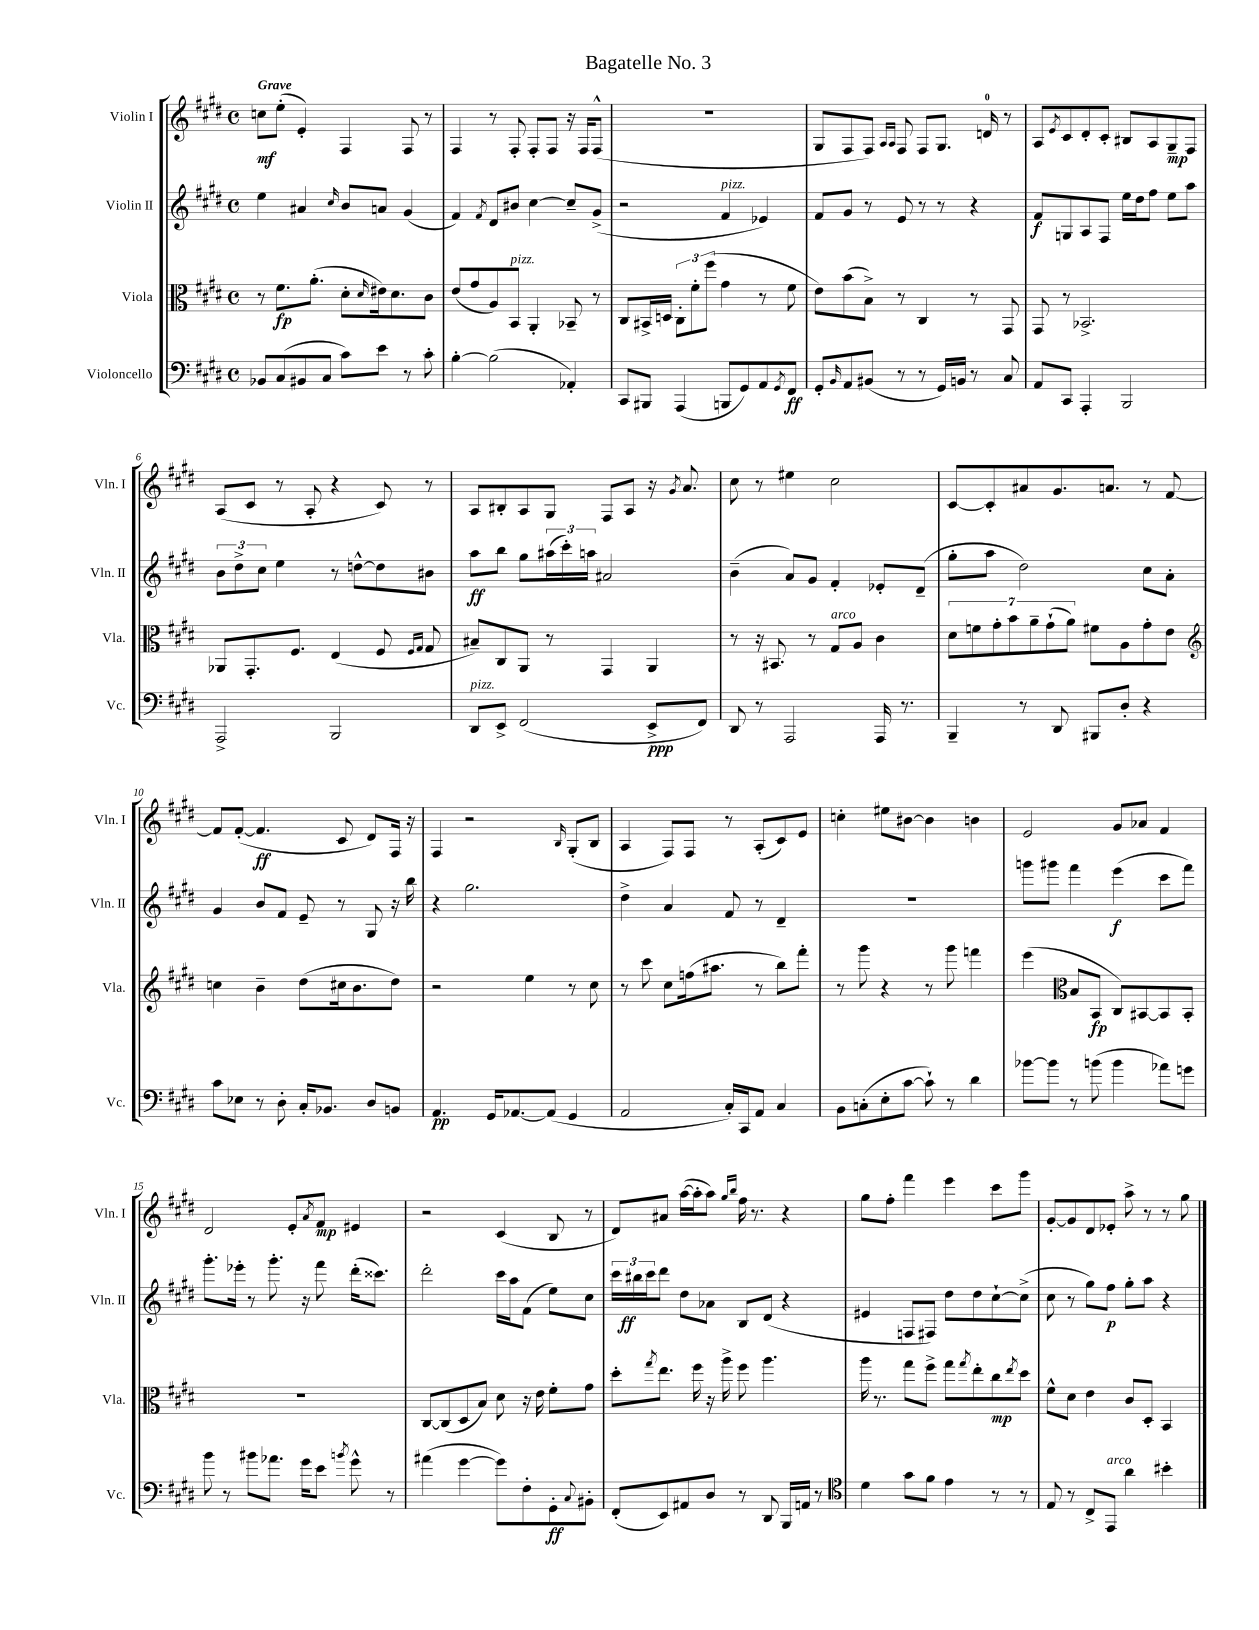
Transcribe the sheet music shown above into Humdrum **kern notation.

**kern	**kern	**kern	**kern
*staff4	*staff3	*staff2	*staff1
*clefF4	*clefC3	*clefG2	*clefG2
*k[f#c#g#d#]	*k[f#c#g#d#]	*k[f#c#g#d#]	*k[f#c#g#d#]
*M4/4	*M4/4	*M4/4	*M4/4
*met(c)	*met(c)	*met(c)	*met(c)
8BB-/L	8r	4ee\	8cc\L
(8C#/	8.f#\L	.	(8ee'\J
8BB#/	.	4a#/	4e'/)
.	(8.a'\J	.	.
8C#/J	.	.	.
.	.	16qqcc#/	.
8c#\L)	8d#'\L	8b/L	4F#/
.	16qqd#/	.	.
8e\J	16e#\k)	8a/J	.
.	8.d#\	.	.
8r	.	(4g#/	8F#/
8c#'\	8c#\J	.	8r
=	=	=	=
[4B'\	(8e/L	4f#/)	4F#/
.	8g#/	.	.
.	.	8qf#/	.
(2B\]	8A/)	8d#/L	8r
.	8BB/J	8b#/J	8F#'/
.	4AA'/	[4cc#\	8F#'/L
.	.	.	8F#/J
4AA-'/)	8BB-~/	8cc#~/]L	16r
.	.	.	16F#/LK
.	8r	(8g#^/J	(8F#^^/J
=	=	=	=
8CC#/L	8C#/L	2r	1r
8BBB#/J	16BB#^/L	.	.
.	16D/JJ	.	.
(4AAA/	12C#'\L	.	.
.	12f#'\	.	.
.	(12ff#\J	.	.
8BBB/L	4g#\	4f#/	.
8GG#/)	.	.	.
8AA/	8r	4e-/)	.
8qGG#/	.	.	.
8FF#/J	8f#\	.	.
=	=	=	=
8GG#'/L	8e\L)	8f#/L	8G#/L
16qqBB/	.	.	.
8AA/	(8b\	8g#/J	8F#/
(8BB#/J	8B^\J)	8r	8F#/J)
.	.	.	16qqA/LL
.	.	.	16qqA/JJ
8r	8r	8e/	8F#/
8r	4C#/	8r	8F#/L
16GG#/LL)	.	8r	8.G#/J
16BB/JJ	.	.	.
8r	8r	4r	.
.	.	.	16d/
8C#/	8GG#/	.	8r
=	=	=	=
8AA/L	8GG#/	8f#/L	8A/L
.	.	.	8qe/
8CC#/J	8r	8G/	8c#/
4AAA'/	2.BB-^/	8A/	8d#'/
.	.	8F#/J	8c#'/J
2BBB/	.	16ee\LL	8B#/L
.	.	16dd#\J	.
.	.	8ff#\J	8A/
.	.	8ee\L	8G#~/
.	.	8aa\J	8F#/J
=	=	=	=
2AAA^/	8AA-/L	12b\L	(8A/L
.	.	12dd#^\	.
.	8.GG#'/	.	8c#/J
.	.	12cc#\J	.
.	.	4ee\	8r
.	8.F#/J	.	.
.	.	.	8A'/
2BBB/	(4E/	8r	4r
.	.	[8dd^^\L	.
.	8F#/	8dd\]	8c#/)
.	16qqF#/LL	.	.
.	16qqG#/JJ	.	.
.	8G#/	8b#\J	8r
=	=	=	=
8DD#/L	8B#~/L)	8aa\L	8A/L
8EE^/J	8C#/	8bb\J	8B#'/
(2FF#/	8AA/J	8gg#\L	8A/
.	8r	(24aa#\L	8G#/J
.	.	24ccc#'\)	.
.	.	24aa\JJ	.
.	4GG#/	2a#/	8F#/L
.	.	.	8A/J
8EE^/L	4AA/	.	16r
.	.	.	8qg#/
.	.	.	8.a/
8FF#/J)	.	.	.
=	=	=	=
8DD#/	8r	(4b~\	8cc#\
8r	16r	.	8r
.	8.BB#/	.	.
2AAA/	.	8a/L)	4ee#\
.	8r	8g#/J	.
.	8G#/L	4f#'/	2cc#\
.	8A/J	.	.
16AAA/	4c#\	8e-'/L	.
8.r	.	.	.
.	.	(8d#~/J	.
=	=	=	=
4BBB~/	14d#\L	8gg#'\L	[8c#/L
.	14f\	.	.
.	.	8aa\J	8c#'/]
.	14g#'\	.	.
.	14b\	.	.
8r	.	2dd#\)	8a#/
.	14a~\	.	.
.	(14g#`\	.	.
8DD#/	.	.	8.g#/
.	14a\J)	.	.
8BBB#/L	8f#\L	.	.
.	.	.	8.a/J
8D#'/J	8A\	.	.
4r	8g#'\	8cc#\L	8r
.	8e\J	8a'\J	[8f#/
=	=	=	=
*	*clefG2	*	*
8c#\L	4cc\	4g#/	8f#/]L
8E-\J	.	.	([8f#'/J
8r	4b~\	8b/L	4.f#/]
8D#'\	.	8f#/J	.
16C#'/LK	(8dd#\L	8e~/	.
8.BB-/J	.	.	.
.	16cc#\k	8r	8c#/
.	8.b\	.	.
8D#/L	.	8G#/	8d#/L)
8BB/J	8dd#\J)	16r	16F#/Jk
.	.	16bb\	16r
=	=	=	=
4.AA/	2r	4r	4F#/
.	.	2.gg#\	2r
16GG#/LK	.	.	.
[8.AA-/	.	.	.
.	4ee\	.	.
(8AA-/]J	.	.	.
.	.	.	16qqB/
4GG#/	8r	.	(8G#'/L
.	8cc#\	.	8B/J
=	=	=	=
2AA/	8r	4dd#^\	4A/
.	8ccc#\	.	.
.	8cc#\L	4a/	8F#/L)
.	(16ff\k	.	8F#/J
.	8.aa#\J	.	.
16C#'/LL)	.	8f#/	8r
16CC#/J	.	.	.
8AA/J	8r	8r	(8A'/L
4C#/	8bb\L)	4d#~/	8c#/)
.	8fff#'\J	.	8e/J
=	=	=	=
8BB\L	8r	1r	4cc'\
(8C'\	8ggg#\	.	.
8E'\	4r	.	8ee#\L
[8c#\J	.	.	[8b#\J
8c#`\])	8r	.	4b#\]
8r	8ggg#\	.	.
4d#\	4fff\	.	4b\
=	=	=	=
[8b-\L	(4eee\	8ggg\L	2e/
8b-\]J	.	8ggg#\J	.
*	*clefC3	*	*
8r	8B/L	4fff#\	.
(8b\	8BB/J	.	.
4b\	8C#/L)	(4eee\	8g#/L
.	[8BB#/	.	8a-/J
8a-\L)	8BB#/]	8ccc#\L	4f#/
8g\J	8BB#'/J	8fff#\J)	.
=	=	=	=
8b\	1r	8.ggg#'\L	2d#/
8r	.	.	.
.	.	16eee-'\Jk	.
8b#\L	.	8r	.
8.a-\J	.	8.ggg#'\	.
.	.	.	8e'/L
16g#\LK	.	16r	.
.	.	.	8qa/
8e\J	.	8fff#\	8f#/J
8qb/	.	.	.
8g#^^\	.	(16ddd#'\LK	4e#/
.	.	8.ccc##\J)	.
8r	.	.	.
=	=	=	=
(4a#\	[8C#/L	2ddd#'\	2r
.	(8C#/]	.	.
[4g#\	8D#/	.	.
.	8B/J)	.	.
8g#\]L)	8d#\	16ccc#\LL	(4c#/
.	.	16aa\J	.
8F#'\	16r	(8f#\J	.
.	16e\	.	.
8GG#'\	8f#'\L	8ee\L)	8B/
8qqC#/	.	.	.
8BB#'\J	8g#\J	8cc#\J	8r
=	=	=	=
(8FF#'/L	8dd#'\L	24ccc#\LL	8d#/L)
.	.	24bb#\	.
.	.	24ccc#\J	.
.	8qgg#/	.	.
8EE/)	8.ee\J	8ddd#\J	8a#/J
8AA#/	.	8dd#\L	([16aa\LL
.	16ff#\	.	16aa'\]J
8D#/J	16r	8a-\J	8aa\J)
.	16aa^\	.	.
.	.	.	16qqgg#/LL
.	.	.	16qqbb/JJ
8r	8ff#\	8B/L	16ff#\
.	.	.	8.r
8DD#/	4.aa\	(8d#/J	.
16BBB/LL	.	4r	4r
16AA/JJ	.	.	.
8r	.	.	.
=	=	=	=
*clefC4	*	*	*
4d#\	16aa\	4e#/	8gg#\L
.	8.r	.	.
.	.	.	8ff#'\J
8g#\L	8gg#\L	8F/L	4fff#\
8f#\J	8ff#^\J	8F#/J)	.
4e\	8gg#\L	8dd#\L	4eee\
.	8qgg#/	.	.
.	8ee'\	8dd#\	.
8r	8cc#\	[8cc#`\	8ccc#\L
.	8qee/	.	.
8r	8dd#\J	(8cc#^\]J	8ggg#\J
=	=	=	=
8E/	8f#^^\L	8cc#\	[8g#'/L
8r	8d#\J	8r	8g#/]
8C#^/L	4e\	8gg#\L)	8d#/
8EE/J	.	8ff#\J	8e-'/J
4a\	8c#/L	8gg#'\L	8aa^\
.	8D#'/J	8aa\J	8r
4b#'\	4BB/	4r	8r
.	.	.	8gg#\
==	==	==	==
*-	*-	*-	*-
